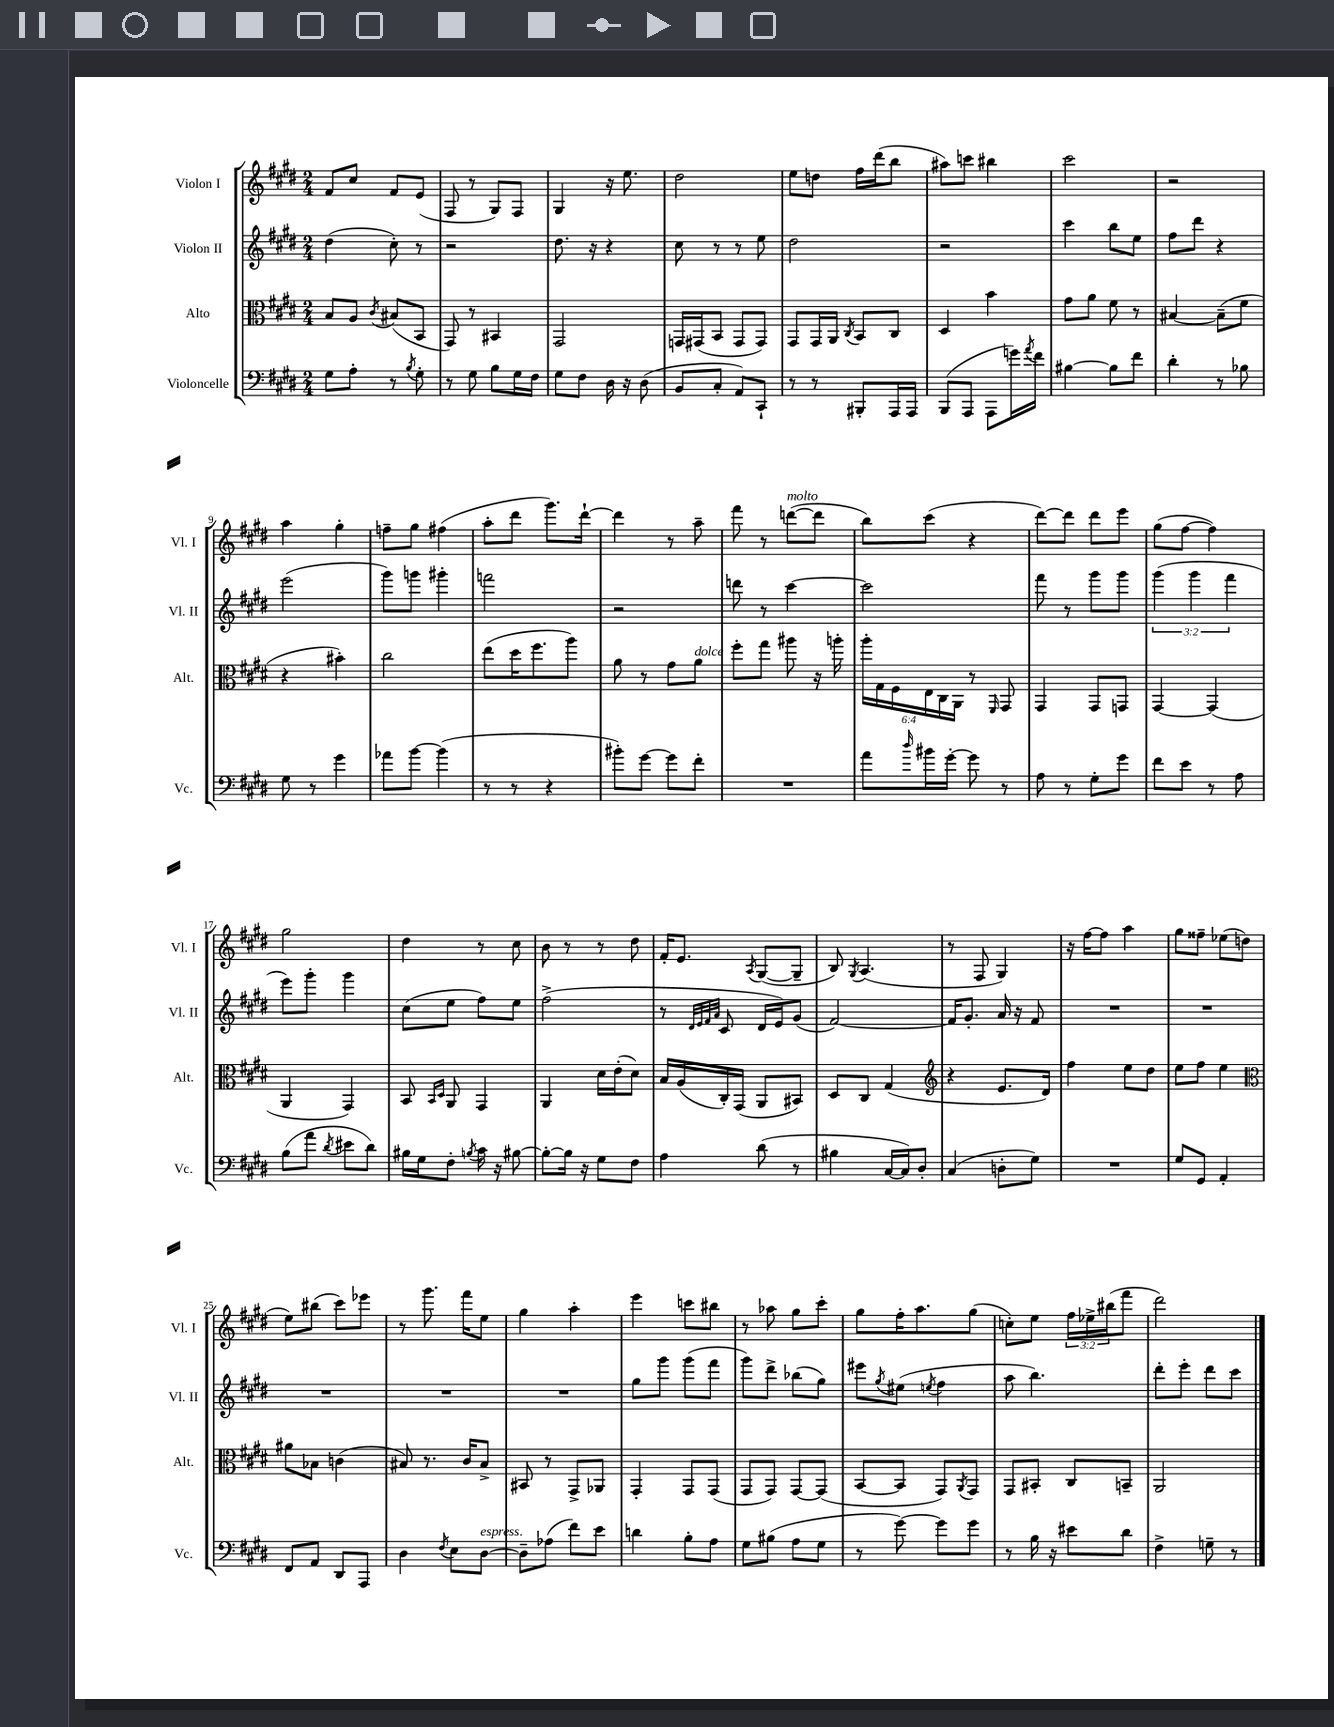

**kern	**kern	**kern	**kern
*part4	*part3	*part2	*part1
*staff4	*staff3	*staff2	*staff1
*I"Violoncelle	*I"Alto	*I"Violon II	*I"Violon I
*I'Vc.	*I'Alt.	*I'Vl. II	*I'Vl. I
*clefF4	*clefC3	*clefG2	*clefG2
*k[f#c#g#d#]	*k[f#c#g#d#]	*k[f#c#g#d#]	*k[f#c#g#d#]
*M2/4	*M2/4	*M2/4	*M2/4
=1	=1	=1	=1
8G#\L	8B/L	(4dd#\	8f#/L
8A'\J	8A/J	.	8cc#/J
.	8qc#/	.	.
8r	(8B#X/L	8cc#'\)	8f#/L
8qB/	.	.	.
8G#'\	8BB/J	8r	(8e/J
=2	=2	=2	=2
8r	8GG#/)	2r	8F#/
8G#\	8r	.	8r
8B\L	4BB#X/	.	8G#/L)
16G#\L	.	.	8F#/J
16F#\JJ	.	.	.
=3	=3	=3	=3
8G#\L	2GG#/	8.dd#\	4G#/
8F#\J	.	.	.
.	.	16r	.
16D#\	.	4r	16r
16r	.	.	8.ee\
(8D#\	.	.	.
=4	=4	=4	=4
8BB/L	16GGn/LL	8cc#\	2dd#\
.	(16GG#X/J	.	.
8C#'/J	8BB/J	8r	.
8AA/L)	8GG#/L	8r	.
8CC#`/J	8GG#/J)	8ee\	.
=5	=5	=5	=5
8r	8GG#/L	2dd#\	8ee\L
8r	16GG#/L	.	8ddn\J
.	16AA/JJ	.	.
.	8qC#/	.	.
8BBB#X'/L	8BB/L	.	16ff#\LL
.	.	.	(16ddd#\J
16AAA/L	8C#/J	.	8bb\J
16AAA/JJ	.	.	.
=6	=6	=6	=6
(8BBB/L	4D#/	2r	8aa#X\L)
8AAA/J	.	.	8cccn\J
8AAA\L	4b\	.	4bb#X\
16gn\L)	.	.	.
8qa/	.	.	.
16f#\JJ	.	.	.
=7	=7	=7	=7
[4B#X\	8g#\L	4ccc#\	2ccc#\
.	8a\J	.	.
8B#\L]	8f#\	8bb\L	.
8f#\J	8r	8ee\J	.
=8	=8	=8	=8
4d#'\	[4B#X/	8ff#\L	2r
.	.	8ddd#\J	.
8r	(8B#~\L]	4r	.
8B-X\	8f#\J	.	.
!!LO:LB:g=z
=9	=9	=9	=9
8G#\	4r	(2eee\	4aa\
8r	.	.	.
4g#\	4b#X'\)	.	4gg#'\
=10	=10	=10	=10
8a-X\L	2cc#\	8ggg#\L)	8ffn~\L
[8b\J	.	8gggn\J	8gg#\J
(4b\]	.	4ggg#X'\	(4ff#X\
=11	=11	=11	=11
8r	(8ee\L	2fffn\	8aa'\L
8r	16dd#\K	.	8ddd#\J
.	8.ff#\	.	.
4r	.	.	8.ggg#\L)
.	8aa\J)	.	.
.	.	.	[16ddd#`\Jk
=12	=12	=12	=12
8b#X'\L)	8a\	2r	4ddd#\]
[8g#\J	8r	.	.
8g#\L]	8g#\L	.	8r
!	!LO:TX:a:i:t=dolce	!	!
8f#'\J	8a\J	.	8aa~\
=13	=13	=13	=13
2r	8ff#'\L	8dddn\	8fff#\
.	8gg#\J	8r	8r
!	!	!	!LO:TX:a:i:t=molto
.	8aa#X\	[4ccc#\	([8dddn\L
.	16r	.	8ddd\J]
.	16aan'\	.	.
=14	=14	=14	=14
8a\L	24aa'\LL	2ccc#\]	8bb\L)
.	24G#\	.	.
.	24F#\	.	.
16qqdd#/	.	.	.
16b#X\L	24E\	.	(8ccc#\J
.	24C#\	.	.
[16g#'\JJ	.	.	.
.	24AA\JJ	.	.
8g#\]	8r	.	4r
.	16qqFF#/	.	.
8r	8GG#/	.	.
=15	=15	=15	=15
8A\	4GG#/	8fff#\	[8ddd#\L)
8r	.	8r	8ddd#\J]
8G#'\L	8GG#/L	8ggg#\L	8ddd#\L
8g#\J	8GGn/J	8ggg#\J	8eee\J
=16	=16	=16	=16
8f#\L	[4GG#/	(6ggg#\	(8gg#\L
8e\J	.	.	[8ff#\J
.	.	6ggg#\	.
8r	(4GG#/]	.	4ff#\])
.	.	6fff#\	.
8A\	.	.	.
!!LO:LB:g=z
=17	=17	=17	=17
(8B\L	4AA/	8eee\L)	2gg#\
8a\J	.	8ggg#'\J	.
8qd#/	.	.	.
8e#X\L	4GG#/)	4ggg#\	.
8d#\J)	.	.	.
=18	=18	=18	=18
16B#X\LL	8BB/	(8cc#\L	4dd#\
16G#\J	.	.	.
.	16qqBB/LL	.	.
.	16qqD#/JJ	.	.
8F#'\J	8AA/	8ee\J	.
8qBn/	.	.	.
16c#\	4GG#/	8ff#\L)	8r
16r	.	.	.
[8B#X\	.	8ee\J	8cc#\
=19	=19	=19	=19
8B#'\L_	4AA/	(2ff#^\	8b\
16B#\Jk]	.	.	8r
16r	.	.	.
8G#\L	16d#\LL	.	8r
.	(16e'\J	.	.
8F#\J	8d#\J)	.	8dd#\
=20	=20	=20	=20
4A\	16B/LL	8r	16f#'/KL
.	(16A/	.	8.e/J
.	.	32qqd#/LLL	.
.	.	32qqe/	.
.	.	32qqf#/	.
.	.	32qqa/JJJ	.
.	16C#'/)	8c#/	.
.	(16GG#/JJ	.	.
.	.	.	8qA/
(8d#\	8AA/L	16d#/LL	([8G#/L
.	.	16e/J)	.
8r	8BB#X/J)	(8g#/J	8G#~/J]
=21	=21	=21	=21
4B#X\	8D#/L	[2f#/)	8B/)
.	.	.	8qG#/
.	8C#/J	.	(4.A/
[16C#/LL	(4G#/	.	.
16C#/J])	.	.	.
8D#'/J	.	.	.
=22	=22	=22	=22
*	*clefG2	*	*
(4C#/	4r	16f#/KL]	8r
.	.	8.g#'/J	.
.	.	.	8F#/
8Dn'\L	8.e/L	16a/	4G#/)
.	.	16r	.
8G#\J)	.	8f#/	.
.	16d#/Jk)	.	.
=23	=23	=23	=23
2r	4ff#\	2r	16r
.	.	.	[16ff#\KL
.	.	.	8ff#\J]
.	8ee\L	.	4aa\
.	8dd#\J	.	.
=24	=24	=24	=24
8G#/L	8ee\L	2r	8gg#\L
8GG#/J	8ff#\J	.	8ff##X~\J
4AA'/	4ee\	.	(8ee-X\L
.	.	.	8ddn\J
!!LO:LB:g=z
=25	=25	=25	=25
*	*clefC3	*	*
8FF#/L	8a#X\L	2r	8ee\L)
8AA/J	8B-X\J	.	(8bb#X\J
8DD#/L	(4cn\	.	8ccc#\L)
8AAA/J	.	.	8eee-X\J
=26	=26	=26	=26
4D#\	8B#X/)	2r	8r
.	8.r	.	8.ggg#\
8qF#/	.	.	.
8E\L	.	.	.
.	16c#/KL	.	16fff#\KL
!LO:TX:a:i:t=espress.	!	!	!
[8D#\J	8B#^/J	.	8ee\J
=27	=27	=27	=27
8D#~\L]	8BB#X/	2r	4gg#\
(8A-X\J	8r	.	.
8f#\L)	8GG#^/L	.	4aa'\
8e\J	8AA-X/J	.	.
=28	=28	=28	=28
4dn\	4GG#'/	8gg#\L	4eee\
.	.	8ggg#\J	.
8B'\L	8GG#/L	(8ggg#\L	8cccn\L
8A\J	(8GG#/J	8fff#\J	8bb#X\J
=29	=29	=29	=29
8G#\L	8GG#/L	8ggg#\L)	8r
(8B#X\J	8GG#/J)	8ddd#^\J	8aa-X\
8A\L	[8GG#/L	(8bb-X\L	8gg#\L
8G#\J	(8GG#/J]	8gg#\J)	8ccc#'\J
=30	=30	=30	=30
8r	[8BB/L	8eee#X\L	8gg#\L
.	.	8qgg#/	.
[8g#\)	8BB/J]	(8ee#X\J	16ff#'\K
.	.	.	8.aa\
.	.	8qeen/	.
8g#\L]	8GG#/L)	4ff#\	.
.	8qAA/	.	.
8g#\J	8GG#/J	.	(8gg#\J
=31	=31	=31	=31
8r	8GG#/L	8aa\	8ccn'\L)
16B\	8BB#X'/J	4.bb\)	8ee\J
16r	.	.	.
8e#X\L	8C#/L	.	24ff#\LL
.	.	.	24ee-X^\
.	.	.	(24bb#X\J
8d#\J	8BBn~/J	.	8fff#\J
=32	=32	=32	=32
4F#^\	2AA/	8ddd#'\L	2ddd#\)
.	.	8eee'\J	.
8Gn~\	.	8ddd#\L	.
8r	.	8ccc#\J	.
==	==	==	==
*-	*-	*-	*-
